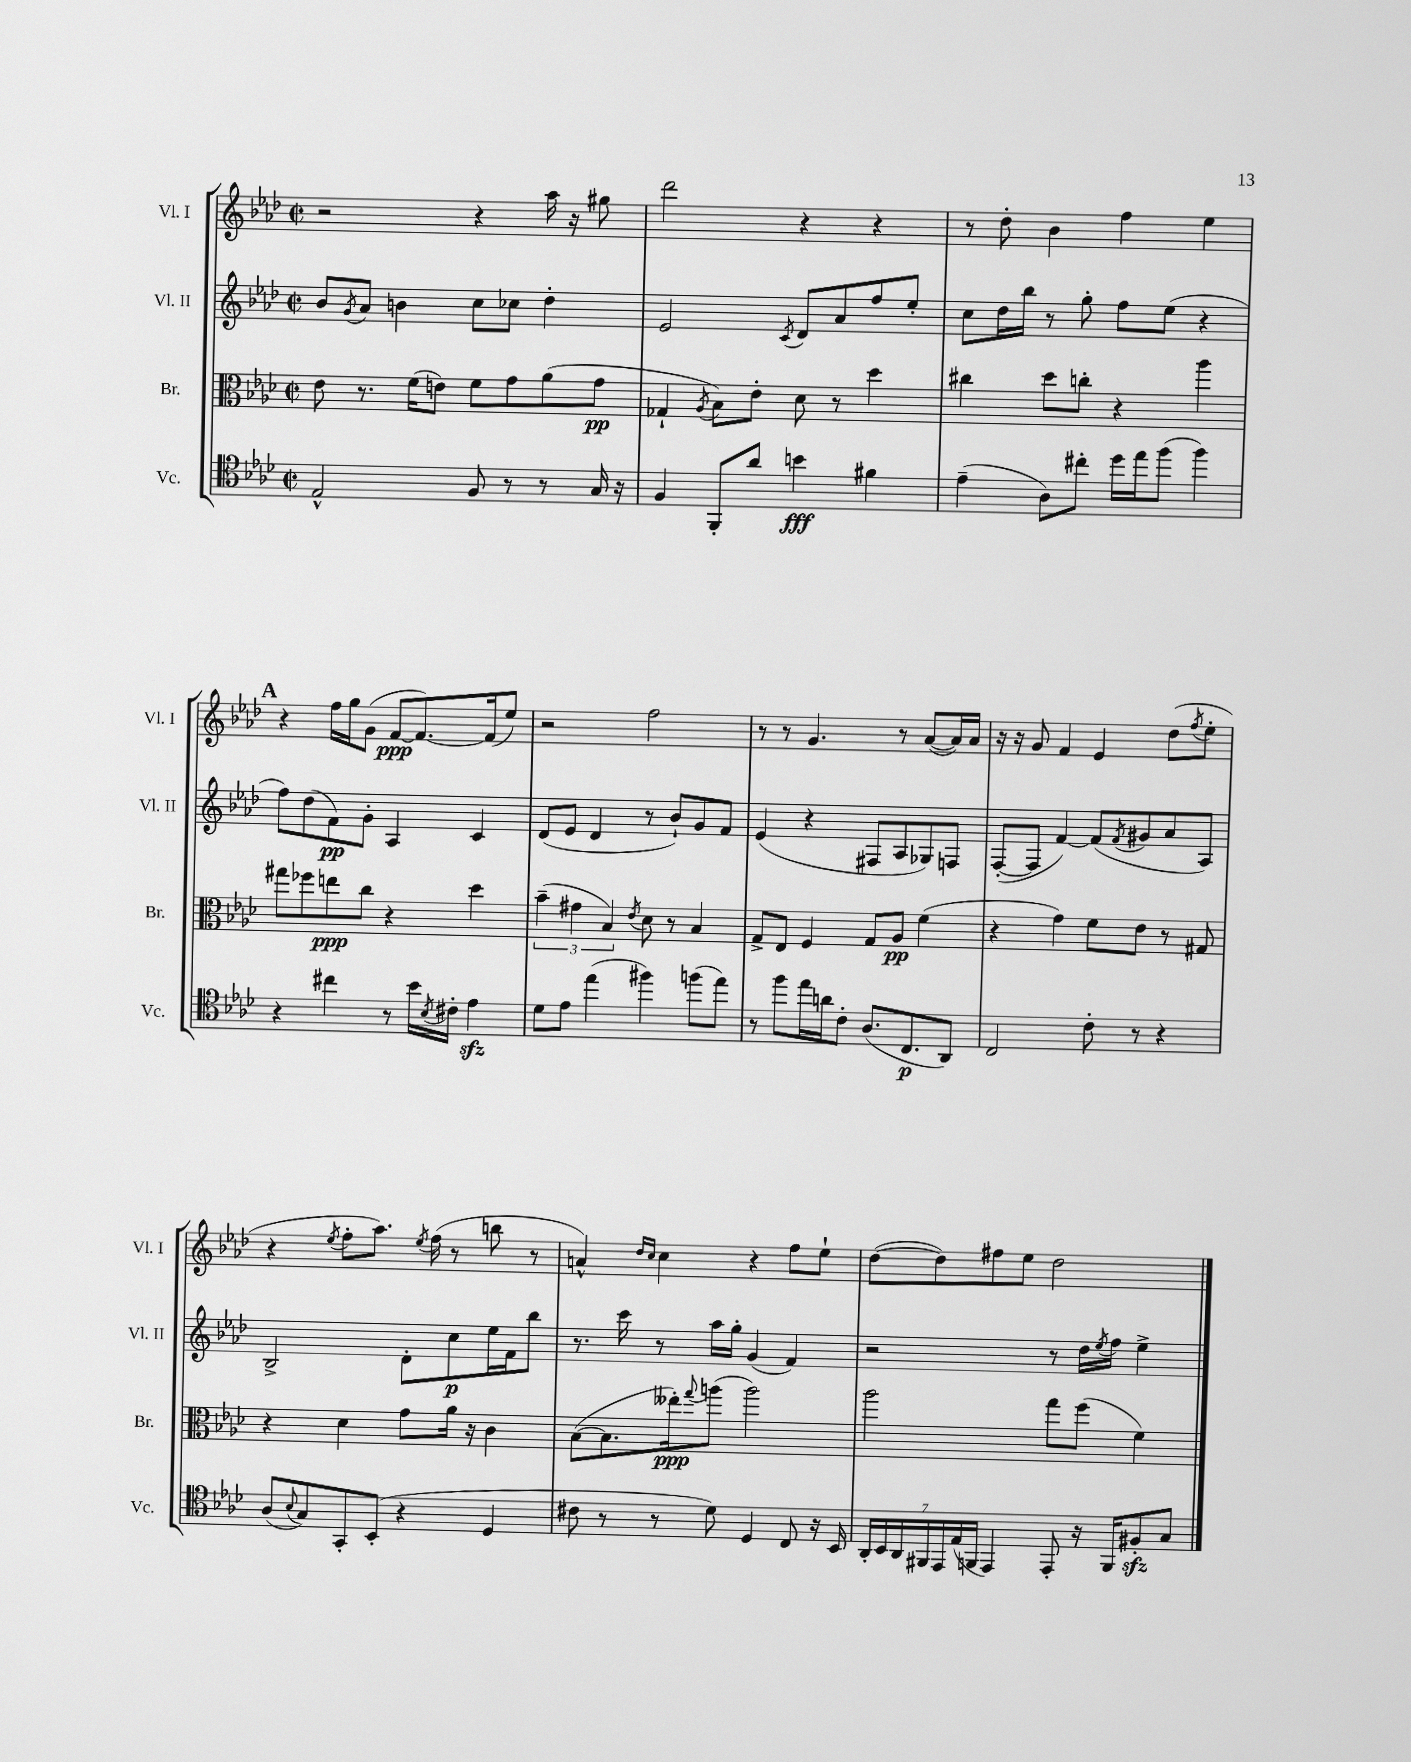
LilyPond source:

<<
\new StaffGroup <<
\new Staff = "s0" \with { instrumentName = "Vl. I" shortInstrumentName = "Vl. I" } {
    \clef treble \key aes \major \defaultTimeSignature \time 2/2
    r2 r4 aes''16 r16 gis''8 |
    des'''2 r4 r4 |
    r8 des''8-. bes'4 f''4 ees''4 |
    \mark \markup { \bold "A" } r4 f''16 g''16 g'8( f'8~\ppp f'8.~) f'16( ees''8) |
    r2 f''2 |
    r8 r8 g'4. r8 aes'8~( aes'16) aes'16 |
    r16 r16 g'8 f'4 ees'4 des''8( \acciaccatura { f''8 } ees''8-. |
    r4 \acciaccatura { ees''8 } f''8-. aes''8.) \acciaccatura { ees''8 } f''16( r8 b''8 r8 |
    a'4-^) \grace { des''16 c''16 } c''4 r4 f''8 ees''8-! |
    des''8~( des''8) fis''8 ees''8 des''2 \bar "|." |
}
\new Staff = "s1" \with { instrumentName = "Vl. II" shortInstrumentName = "Vl. II" } {
    \clef treble \key aes \major \defaultTimeSignature \time 2/2
    bes'8 \acciaccatura { g'8 } aes'8 b'4 c''8 ces''8 des''4-. |
    ees'2 \acciaccatura { c'8 } des'8 aes'8 f''8 ees''8-. |
    c''8 des''16 bes''16 r8 g''8-. f''8 ees''8( r4 |
    \mark \markup { \bold "A" } f''8) des''8( f'8\pp) g'8-. aes4 c'4 |
    des'8( ees'8 des'4 r8 bes'8-!) g'8 f'8 |
    ees'4( r4 fis8 aes8 ges8) f8 |
    f8~-.( f8 f'4~) f'8( \acciaccatura { f'8 } gis'8 aes'8 aes8) |
    bes2-> des'8-. c''8\p ees''16 f'16 bes''8 |
    r8. c'''16 r8 aes''16 g''16-. g'4( f'4) |
    r2 r8 des''16 \acciaccatura { ees''8 } f''16 ees''4-> \bar "|." |
}
\new Staff = "s2" \with { instrumentName = "Br." shortInstrumentName = "Br." } {
    \clef alto \key aes \major \defaultTimeSignature \time 2/2
    ees'8 r8. f'16( e'8) f'8 g'8 aes'8( g'8\pp |
    ges4-! \acciaccatura { aes8 } bes8) ees'8-. des'8 r8 des''4 |
    cis''4 des''8 c''8-. r4 aes''4 |
    \mark \markup { \bold "A" } gis''8 fes''8 e''8\ppp c''8 r4 des''4 |
    \tuplet 3/2 { bes'4--( gis'4 bes4) } \acciaccatura { ees'8 } des'8 r8 bes4 |
    g8-> ees8 f4 g8 aes8\pp f'4( |
    r4 g'4) f'8 ees'8 r8 gis8 |
    r4 des'4 g'8 aes'16 r16 c'4 |
    bes8~( bes8. eeses''16-.\ppp) \appoggiatura { g''8 } a''8( a''2) |
    aes''2 g''8 f''8( f'4) \bar "|." |
}
\new Staff = "s3" \with { instrumentName = "Vc." shortInstrumentName = "Vc." } {
    \clef tenor \key aes \major \defaultTimeSignature \time 2/2
    ees2-^ f8 r8 r8 g16 r16 |
    f4 f,8-. aes'8 b'4\fff fis'4 |
    ees'4--( aes8) cis''8-. des''16 ees''16 f''8( f''4) |
    \mark \markup { \bold "A" } r4 cis''4 r8 bes'16 \acciaccatura { bes8 } cis'16-. ees'4\sfz |
    des'8 ees'8 ees''4( fis''4) f''8( ees''8) |
    r8 f''8 ees''16 a'16 c'8-. aes8.( c8.\p aes,8) |
    c2 c'8-. r8 r4 |
    aes8( \appoggiatura { bes8 } g8) g,8-. bes,8-.( r4 des4 |
    cis'8 r8 r8 des'8) des4 c8 r16 bes,16 |
    \tuplet 7/4 { aes,16-. bes,16 aes,16 fis,16 ees,16 ees16( f,16 } ees,4) ees,8-. r16 f,16 fis8-.\sfz g8 \bar "|." |
}
>>
>>
\layout { \context { \Score \remove "Bar_number_engraver" } }
